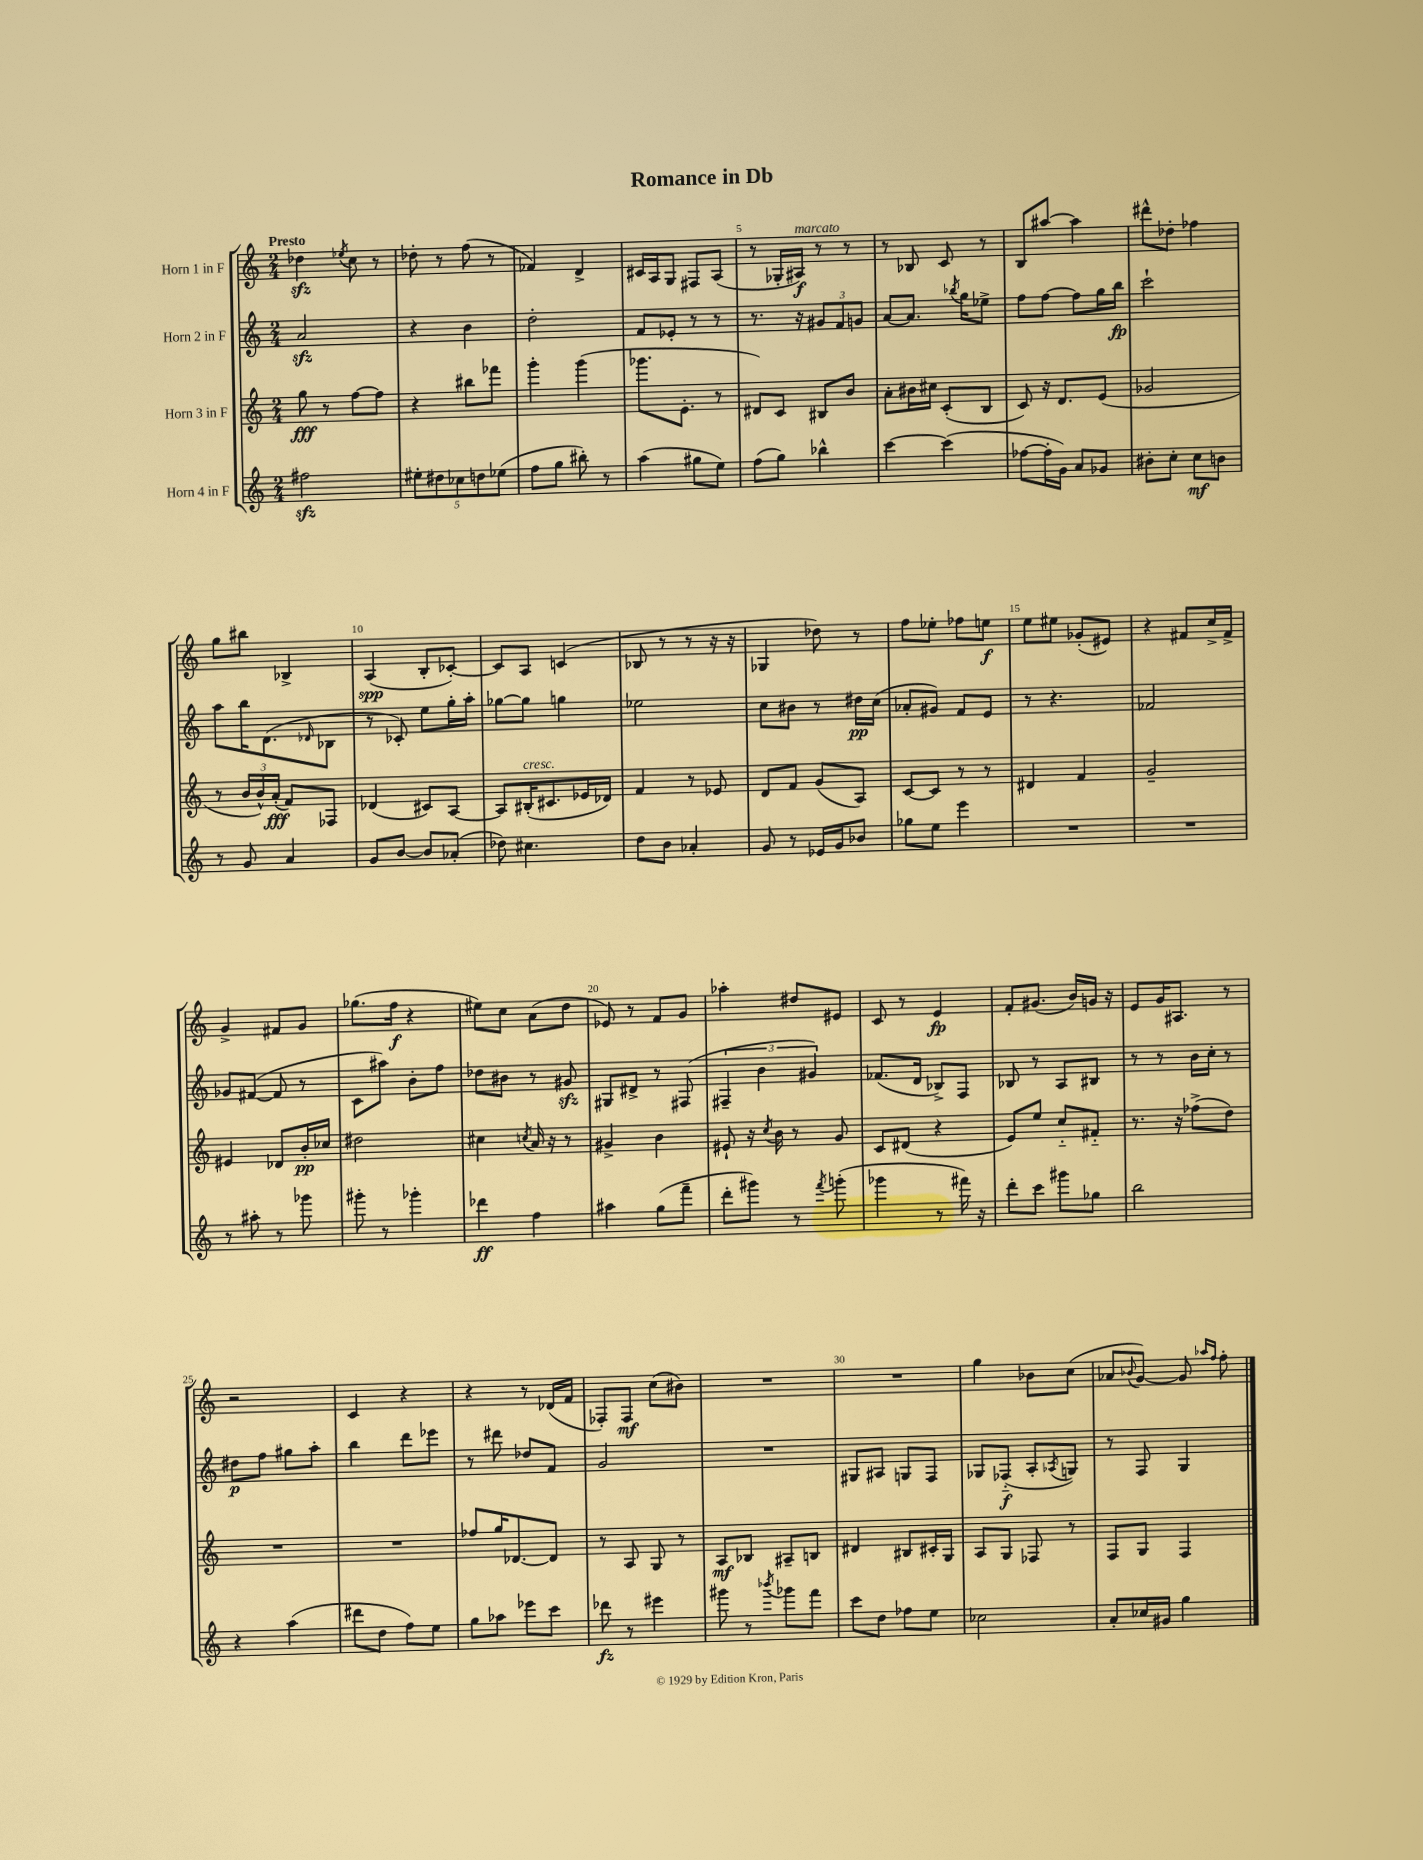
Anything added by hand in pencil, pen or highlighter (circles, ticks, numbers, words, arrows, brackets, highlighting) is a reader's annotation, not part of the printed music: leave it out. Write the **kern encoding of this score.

**kern	**dynam	**kern	**dynam	**kern	**dynam	**kern	**dynam
*part4	*part4	*part3	*part3	*part2	*part2	*part1	*part1
*staff4	*staff4	*staff3	*staff3	*staff2	*staff2	*staff1	*staff1
*I"Horn 4 in F	*	*I"Horn 3 in F	*	*I"Horn 2 in F	*	*I"Horn 1 in F	*
*clefG2	*	*clefG2	*	*clefG2	*	*clefG2	*
*k[]	*	*k[]	*	*k[]	*	*k[]	*
*M2/4	*	*M2/4	*	*M2/4	*	*M2/4	*
=1	=1	=1	=1	=1	=1	=1	=1
!	!	!	!	!	!	!LO:TX:a:B:t=Presto	!
2ff#Xzz\	.	8gg\	fff	2azz/	.	4dd-Xzz\	.
.	.	8r	.	.	.	.	.
.	.	.	.	.	.	8qee-X/	.
.	.	[8ff\L	.	.	.	8cc\	.
.	.	8ff\J]	.	.	.	8r	.
=2	=2	=2	=2	=2	=2	=2	=2
10ee#X'\L	.	4r	.	4r	.	8dd-X'\	.
10dd#X\	.	.	.	.	.	.	.
.	.	.	.	.	.	8r	.
10cc-X\	.	.	.	.	.	.	.
.	.	8bb#X\L	.	4b\	.	(8ff\	.
10ddn\	.	.	.	.	.	.	.
.	.	8fff-X\J	.	.	.	8r	.
(10ee-X\J	.	.	.	.	.	.	.
=3	=3	=3	=3	=3	=3	=3	=3
8ff\L	.	4ggg'\	.	2dd'\	.	4f-X/)	.
8gg\J	.	.	.	.	.	.	.
8bb#X'\)	.	(4ggg\	.	.	.	4d^/	.
8r	.	.	.	.	.	.	.
=4	=4	=4	=4	=4	=4	=4	=4
(4aa\	.	8.ggg-X\L	.	8f/L	.	16c#X/LL	.
.	.	.	.	.	.	16A/J	.
.	.	.	.	8e-X'/J	.	8G/J	.
.	.	8.e'\J	.	.	.	.	.
8gg#X\L	.	.	.	8r	.	8F#X/L	.
8ee\J)	.	8r	.	8r	.	(8A/J	.
=5	=5	=5	=5	=5	=5	=5	=5
(8ff\L	.	8d#X/L)	.	8.r	.	8r	.
8gg\J)	.	8c/J	.	.	.	16G-X'/LL	.
!	!	!	!	!	!	!LO:TX:a:i:t=marcato	!
.	.	.	.	16r	.	16A#X/JJ)	f
4bb-X^^\	.	8B#X/L	.	12g#X/L	.	8r	.
.	.	.	.	12f/	.	.	.
.	.	8b/J	.	.	.	8r	.
.	.	.	.	12gn/J	.	.	.
=6	=6	=6	=6	=6	=6	=6	=6
[4ccc\	.	8a'\L	.	[8a/L	.	8r	.
.	.	16b#X\L	.	8.a/J]	.	8B-X/	.
.	.	16cc#X\JJ	.	.	.	.	.
(4ccc\]	.	(8c'/L	.	.	.	8c/	.
.	.	.	.	8qbb-X/	.	.	.
.	.	.	.	16gg\KL	.	.	.
.	.	8B/J	.	8ee-X^\J	.	8r	.
=7	=7	=7	=7	=7	=7	=7	=7
[8ff-X\L	.	8c/)	.	8ff\L	.	8B/L	.
16ff-'\L]	.	16r	.	[8ff\J	.	[8aa#X/J	.
16g\JJ)	.	8.d/L	.	.	.	.	.
8a/L	.	.	.	8ff\L]	.	4aa#\]	.
8g-X/J	.	(8e/J	.	16gg\L	.	.	.
.	.	.	.	16bb\JJ	fp	.	.
=8	=8	=8	=8	=8	=8	=8	=8
8b#X'\L	.	2g-X/	.	2ccc`\	.	8ddd#X^^\L	.
8cc'\J	.	.	.	.	.	8dd-X'\J	.
8cc\L	mf	.	.	.	.	4ff-X\	.
8bn\J	.	.	.	.	.	.	.
!!LO:LB:g=z
=9	=9	=9	=9	=9	=9	=9	=9
8r	.	8r	.	8aa\L	.	8gg\L	.
8g/	.	24b/LL	.	16bb\K	.	8bb#X\J	.
.	.	24b^^/)	.	.	.	.	.
.	.	.	.	(8.d\	.	.	.
.	.	(24a'/JJ	fff	.	.	.	.
4a/	.	8f/L)	.	.	.	4B-X^/	.
.	.	.	.	16qqd-X/	.	.	.
.	.	8F-X/J	.	8B-X\J	.	.	.
=10	=10	=10	=10	=10	=10	=10	=10
8g/L	.	(4d-X/	.	8r	.	(4A/	spp
[8b/J	.	.	.	8c-X'/)	.	.	.
8b/L]	.	8c#X/L)	.	8ee\L	.	8B'/L	.
(8a-X'/J	.	[8A/J	.	16gg'\L	.	[8c-X'/J)	.
.	.	.	.	16aa'\JJ	.	.	.
=11	=11	=11	=11	=11	=11	=11	=11
8dd-X\)	.	8A/L]	.	[8gg-X\L	.	8c-/L]	.
!	!	!LO:TX:a:i:t=cresc.	!	!	!	!	!
4.cc#X\	.	(16B#X'/K	.	8gg-\J]	.	8A/J	.
.	.	8.c#X/	.	.	.	.	.
.	.	.	.	4ggn\	.	(4cn/	.
.	.	16e-X/L	.	.	.	.	.
.	.	16d-X/JJ)	.	.	.	.	.
=12	=12	=12	=12	=12	=12	=12	=12
8dd\L	.	4f/	.	2ee-X\	.	8B-X/	.
8b\J	.	.	.	.	.	8r	.
4a-X'/	.	8r	.	.	.	8r	.
.	.	8e-X/	.	.	.	16r	.
.	.	.	.	.	.	16r	.
=13	=13	=13	=13	=13	=13	=13	=13
8g/	.	8d/L	.	8cc\L	.	4G-X/	.
8r	.	8f/J	.	8b#X\J	.	.	.
16e-X/LL	.	(8g/L	.	8r	.	8dd-X\)	.
16g/J	.	.	.	.	.	.	.
8b-X/J	.	8A/J)	.	16dd#X\LL	pp	8r	.
.	.	.	.	(16cc\JJ	.	.	.
=14	=14	=14	=14	=14	=14	=14	=14
8gg-X\L	.	[8c/L	.	8a-X'/L	.	8ff\L	.
8ee\J	.	8c/J]	.	8g#X/J)	.	8ee-X'\J	.
4eee\	.	8r	.	8f/L	.	8ff-X\L	.
.	.	8r	.	8e/J	.	8een\J	f
=15	=15	=15	=15	=15	=15	=15	=15
2r	.	4d#X/	.	8r	.	8ee\L	.
.	.	.	.	4.r	.	8ee#X\J	.
.	.	4f/	.	.	.	(8g-X'/L	.
.	.	.	.	.	.	8e#X/J)	.
=16	=16	=16	=16	=16	=16	=16	=16
2r	.	2g~/	.	2f-X/	.	4r	.
.	.	.	.	.	.	8f#X/L	.
.	.	.	.	.	.	16cc^/L	.
.	.	.	.	.	.	16f#^/JJ	.
!!LO:LB:g=z
=17	=17	=17	=17	=17	=17	=17	=17
8r	.	4e#X/	.	8g-X/L	.	4g^/	.
8aa#X'\	.	.	.	([8f#X/J	.	.	.
8r	.	8d-X/L	.	8f#/]	.	8f#X/L	.
8ggg-X\	.	16b'/L	pp	8r	.	8g/J	.
.	.	16cc-X/JJ	.	.	.	.	.
=18	=18	=18	=18	=18	=18	=18	=18
8ggg#X'\	.	2dd#X\	.	8c\L	.	(8.gg-X\L	.
8r	.	.	.	8aa#X\J)	.	.	.
.	.	.	.	.	.	16ff\Jk	f
4ggg-X'\	.	.	.	8b'\L	.	4r	.
.	.	.	.	8ff\J	.	.	.
=19	=19	=19	=19	=19	=19	=19	=19
4ddd-X\	ff	4cc#X\	.	8dd-X\L	.	8ee#X\L)	.
.	.	.	.	8b#X\J	.	8cc\J	.
.	.	8qccn/	.	.	.	.	.
4ff\	.	16a/	.	8r	.	(8a\L	.
.	.	16r	.	.	.	.	.
.	.	8r	.	8g#Xzz/	.	8dd\J	.
=20	=20	=20	=20	=20	=20	=20	=20
4aa#X\	.	4g#X^/	.	8G#X/L	.	8e-X/)	.
.	.	.	.	8d#X^/J	.	8r	.
(8gg\L	.	4b\	.	8r	.	8f/L	.
8fff~\J	.	.	.	(8F#X/	.	8g/J	.
=21	=21	=21	=21	=21	=21	=21	=21
8ddd'\L	.	8e#X`/	.	6F#X~/	.	4aa-X'\	.
8ggg#X\J)	.	16r	.	.	.	.	.
.	.	.	.	6b\	.	.	.
.	.	8qcc/	.	.	.	.	.
.	.	16b\	.	.	.	.	.
8r	.	8r	.	.	.	8dd#X/L	.
.	.	.	.	6g#X/)	.	.	.
8qfff/	.	.	.	.	.	.	.
(8gggn'\	.	8g/	.	.	.	8e#X/J	.
=22	=22	=22	=22	=22	=22	=22	=22
4ggg-X\	.	8c/L	.	(8.f-X/L	.	8c/	.
.	.	(8d#X/J	.	.	.	8r	.
.	.	.	.	16d/Jk	.	.	.
8r	.	4r	.	8B-X^/L)	.	4e/	fp
16fff#X\)	.	.	.	8F/J	.	.	.
16r	.	.	.	.	.	.	.
=23	=23	=23	=23	=23	=23	=23	=23
8ddd'\L	.	8e/L)	.	8B-X/	.	8f'/L	.
8ccc\J	.	8ee/J	.	8r	.	(8.g#X/J	.
8ggg#X\L	.	8cc/L	.	8A/L	.	.	.
.	.	.	.	.	.	16b/LL)	.
8gg-X\J	.	8f#X/J	.	8B#X/J	.	16gn/JJ	.
.	.	.	.	.	.	16r	.
=24	=24	=24	=24	=24	=24	=24	=24
2bb\	.	8.r	.	8r	.	8e/L	.
.	.	.	.	8r	.	16g/K	.
.	.	16r	.	.	.	8.A#X/J	.
.	.	(8ff-X^\L	.	16b\LL	.	.	.
.	.	.	.	16cc'\JJ	.	.	.
.	.	8dd\J)	.	8r	.	8r	.
!!LO:LB:g=z
=25	=25	=25	=25	=25	=25	=25	=25
4r	.	2r	.	8dd#X\L	p	2r	.
.	.	.	.	8ff\J	.	.	.
(4aa\	.	.	.	8gg#X\L	.	.	.
.	.	.	.	8aa'\J	.	.	.
=26	=26	=26	=26	=26	=26	=26	=26
8ddd#X\L	.	2r	.	4bb\	.	4c/	.
8dd\J	.	.	.	.	.	.	.
8ff\L)	.	.	.	8ddd\L	.	4r	.
8ee\J	.	.	.	8eee-X\J	.	.	.
=27	=27	=27	=27	=27	=27	=27	=27
8gg\L	.	8ff-X/L	.	8r	.	4r	.
8aa-X\J	.	16gg/K	.	8ddd#X\	.	.	.
.	.	[8.d-X/	.	.	.	.	.
8eee-X\L	.	.	.	8dd-X/L	.	8r	.
8ccc\J	.	8d-/J]	.	8f/J	.	(16d-X/LL	.
.	.	.	.	.	.	16f/JJ	.
=28	=28	=28	=28	=28	=28	=28	=28
8ddd-X\	fz	8r	.	2g/	.	8F-X'/L)	.
8r	.	8A/	.	.	.	8F-/J	mf
4eee#X\	.	8G/	.	.	.	(8cc\L	.
.	.	8r	.	.	.	8b#X\J)	.
=29	=29	=29	=29	=29	=29	=29	=29
8ggg#X\	.	8A/L	mf	2r	.	2r	.
8r	.	8B-X/J	.	.	.	.	.
8qbbb-X/	.	.	.	.	.	.	.
8ggg-X\L	.	8A#X~/L	.	.	.	.	.
8fff\J	.	8Bn/J	.	.	.	.	.
=30	=30	=30	=30	=30	=30	=30	=30
8ccc\L	.	4d#X/	.	8G#X/L	.	2r	.
8dd\J	.	.	.	8A#X/J	.	.	.
8ff-X\L	.	8B#X/L	.	8Gn/L	.	.	.
8ee\J	.	16c#X'/L	.	8F/J	.	.	.
.	.	16G/JJ	.	.	.	.	.
=31	=31	=31	=31	=31	=31	=31	=31
2cc-X\	.	8A/L	.	8G-X/L	.	4gg\	.
.	.	8G/J	.	(8F-X/J	f	.	.
.	.	8F-X/	.	8A'/L	.	8b-X\L	.
.	.	.	.	8qA-X/	.	.	.
.	.	8r	.	8Gn/J)	.	(8cc\J	.
=32	=32	=32	=32	=32	=32	=32	=32
8a'/L	.	8F/L	.	8r	.	8a-X/L	.
.	.	.	.	.	.	8qqb-X/	.
16cc-X/L	.	8G/J	.	8F/	.	[8g/J)	.
16g#X/JJ	.	.	.	.	.	.	.
4gg\	.	4F/	.	4G/	.	8g/]	.
.	.	.	.	.	.	16qqaa-X/LL	.
.	.	.	.	.	.	16qqff/JJ	.
.	.	.	.	.	.	8ff'\	.
==	==	==	==	==	==	==	==
*-	*-	*-	*-	*-	*-	*-	*-
